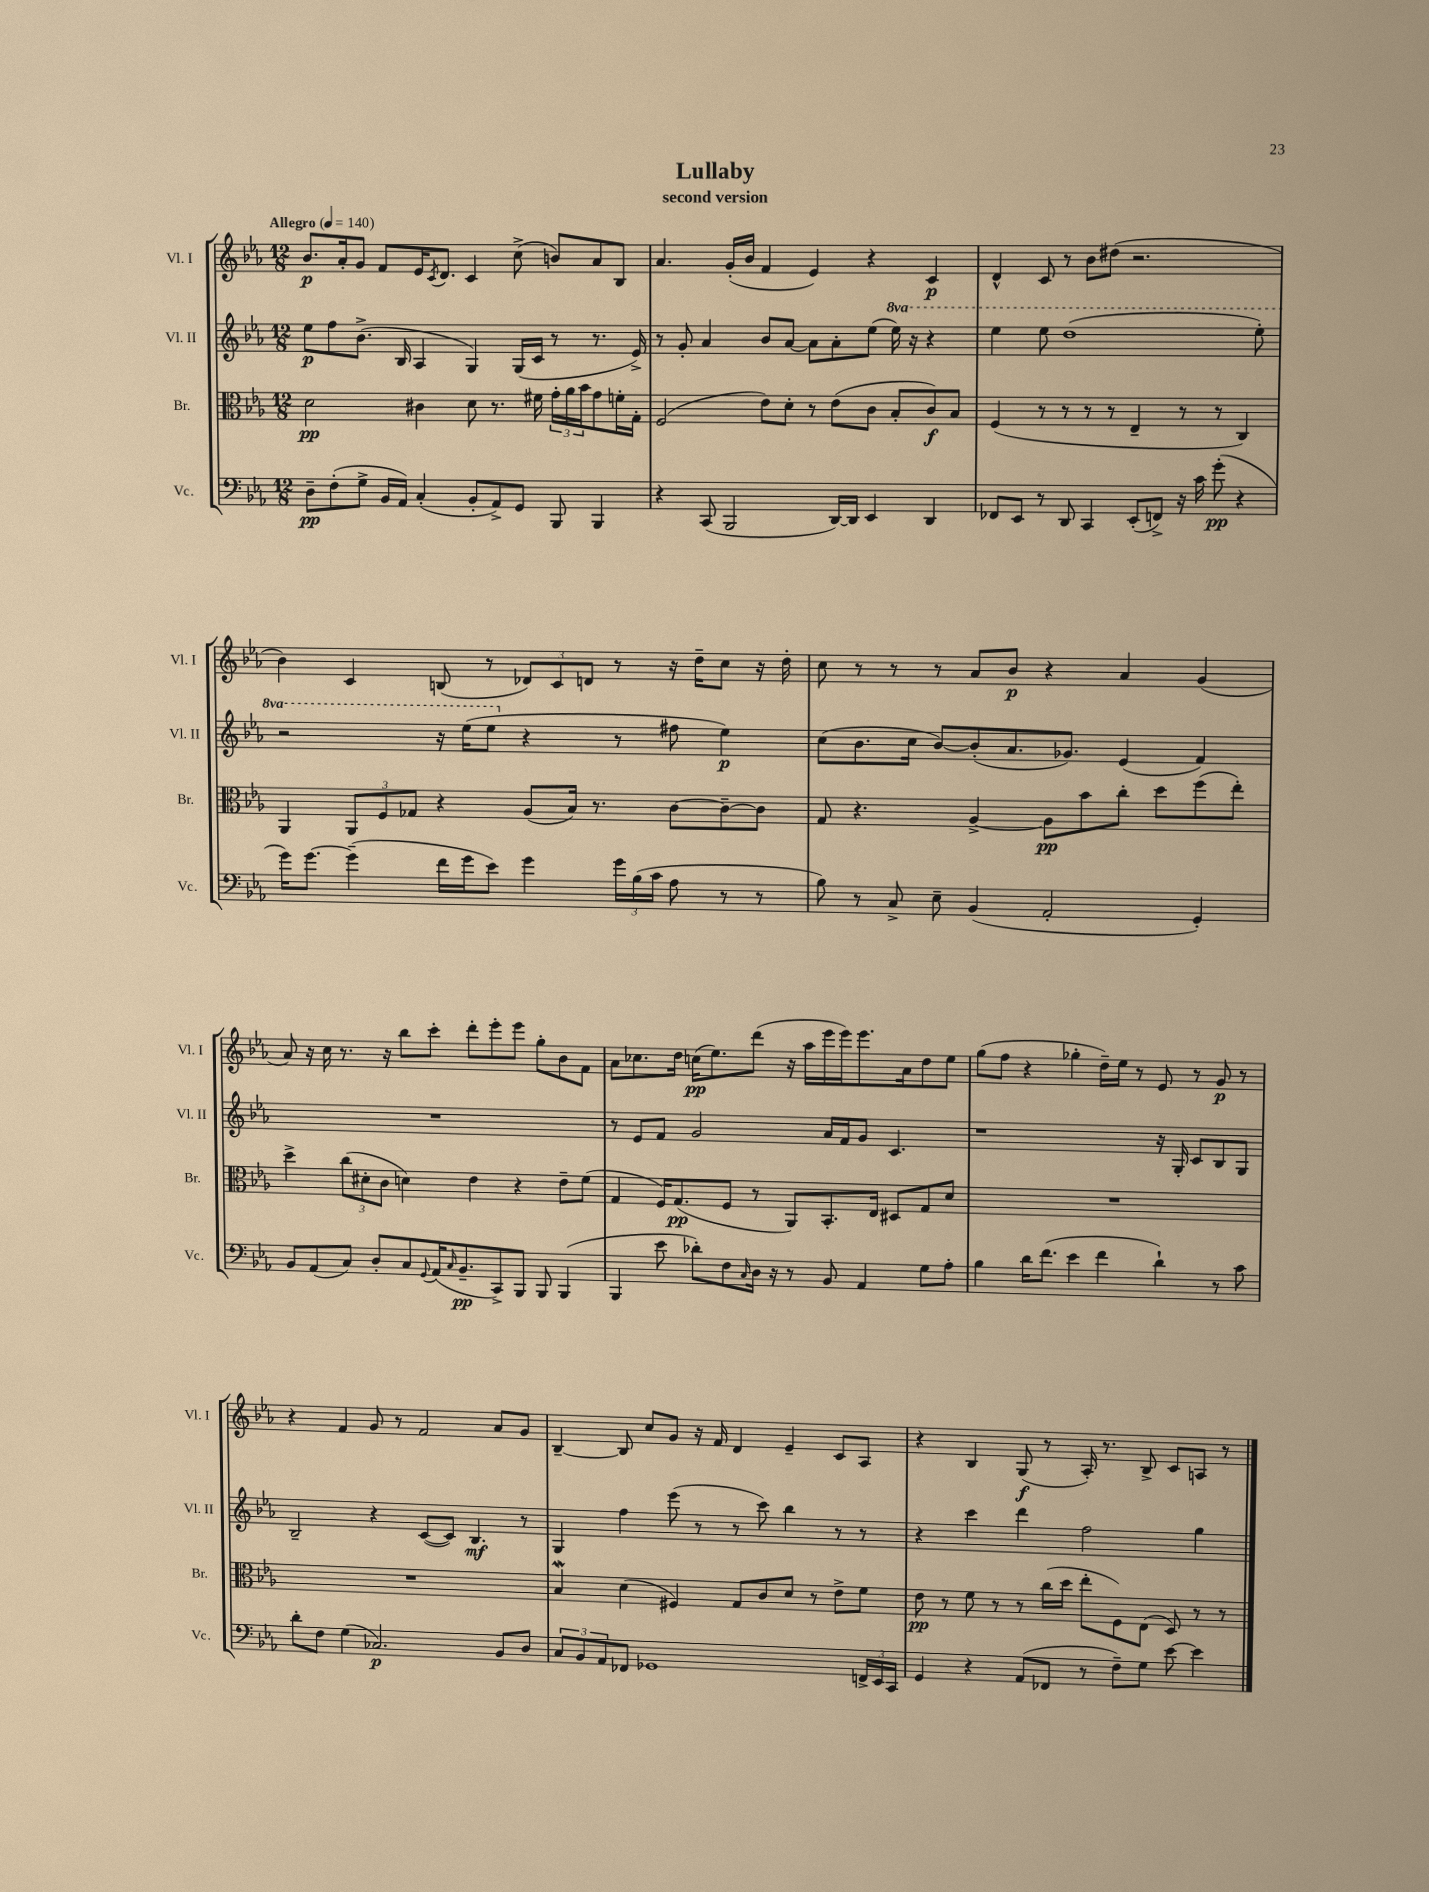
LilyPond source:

\header { title = "Lullaby" subtitle = "second version" }
<<
\new StaffGroup <<
\new Staff = "s0" \with { instrumentName = "Vl. I" shortInstrumentName = "Vl. I" } {
    \clef treble \key ees \major \numericTimeSignature \time 12/8 \tempo "Allegro" 4 = 140
    bes'8.\p aes'16-. g'8 f'8 ees'16 \acciaccatura { c'8 } d'8. c'4 c''8->( b'8) aes'8 bes8 |
    aes'4. g'16-.( bes'16 f'4 ees'4) r4 c'4\p |
    d'4-^ c'8 r8 bes'8 dis''8( r2. |
    bes'4) c'4 b8( r8 \tuplet 3/2 { des'8) c'8 d'8 } r8 r16 d''16-- c''8 r16 d''16-. |
    c''8 r8 r8 r8 aes'8 bes'8\p r4 aes'4 g'4( |
    aes'8) r16 c''16 r8. r16 bes''8 c'''8-. d'''8-. ees'''8-. ees'''8 g''8-. bes'8 f'8 |
    aes'8 ces''8. d''16 c''16\pp( ees''8.) d'''8( r16 aes''16 ees'''16 ees'''16) ees'''8. aes'16 d''8 ees''8 |
    g''8( f''8 r4 ges''4-. d''16--) ees''16 r8 ees'8 r8 g'8\p r8 |
    r4 f'4 g'8 r8 f'2 aes'8 g'8 |
    bes4~-- bes8 c''8 g'8 r16 f'16 d'4 ees'4-- c'8 aes8 |
    r4 bes4 g8\f( r8 aes16-.) r8. bes8-> c'8 a8 r8 \bar "|." |
}
\new Staff = "s1" \with { instrumentName = "Vl. II" shortInstrumentName = "Vl. II" } {
    \clef treble \key ees \major \numericTimeSignature \time 12/8 \set Staff.ottavationMarkups = #ottavation-simple-ordinals
    ees''8\p f''8 bes'8.->( bes16 aes4 g4) g16( c'16 r8 r8. ees'16->) |
    r8 g'8-. aes'4 bes'8 aes'8~ aes'8 aes'8-. ees''8( \ottava #1 ees'''16) r16 r4 |
    ees'''4 ees'''8 d'''1( ees'''8-.) |
    r2 r16 ees'''16( ees'''8 \ottava #0 r4 r8 fis''8 ees''4\p) |
    c''8( bes'8. c''16 bes'8~) bes'8-.( aes'8. ges'8.) ees'4( f'4) |
    R1. |
    r8 ees'8 f'8 g'2 aes'16 f'16 g'8 c'4. |
    r1 r16 g16-. c'8 bes8 g8 |
    bes2-- r4 c'8~( c'8) bes4.\mf r8 |
    g4 f''4 ees'''8( r8 r8 c'''8) bes''4 r8 r8 |
    r4 c'''4 d'''4 f''2 g''4 \bar "|." |
}
\new Staff = "s2" \with { instrumentName = "Br." shortInstrumentName = "Br." } {
    \clef alto \key ees \major \numericTimeSignature \time 12/8
    d'2\pp cis'4 d'8 r8. fis'16 \tuplet 3/2 { g'16-. aes'16 bes'16 } g'8 f'16-. g16-. |
    f2( ees'8) d'8-. r8 ees'8( c'8 bes8-. c'8\f) bes8 |
    f4( r8 r8 r8 r8 ees4-- r8 r8 c4) |
    aes,4 \tuplet 3/2 { aes,8 f8 ges8 } r4 aes8( bes16) r8. c'8~ c'8~-- c'8 |
    g8 r4. aes4~-> aes8\pp bes'8 c''8-. d''8 f''8( ees''8-.) |
    d''4-> \tuplet 3/2 { c''8( dis'8-. c'8 } d'4) ees'4 r4 ees'8-- f'8( |
    g4 f16) g8.\pp( f8 r8 aes,8) bes,8.-. ees16 dis8 g8 d'8 |
    R1. |
    R1. |
    bes4\mordent d'4( fis4) g8 c'8 d'8 r8 ees'8-> f'8 |
    ees'8\pp r8 f'8 r8 r8 c''16( d''16 ees''8-. f8) ees8( d8) r8 r8 \bar "|." |
}
\new Staff = "s3" \with { instrumentName = "Vc." shortInstrumentName = "Vc." } {
    \clef bass \key ees \major \numericTimeSignature \time 12/8
    d8--\pp f8-.( g8-> bes,16 aes,16) c4-.( bes,8-. aes,8->) g,8 bes,,8 bes,,4 |
    r4 c,8( bes,,2 d,16~) d,16 ees,4 d,4 |
    fes,8 ees,8 r8 d,8 c,4 ees,8-.( f,8->) r16 c'16 g'8-.\pp( r4 |
    g'16) g'8.~ g'4--( f'16 g'16 ees'8) g'4 \tuplet 3/2 { g'16 bes16( c'16 } aes8 r8 r8 |
    bes8) r8 c8-> ees8-- bes,4( aes,2-. g,4-.) |
    bes,8 aes,8( c8) d8-. c8 \appoggiatura { g,8 } aes,16( \grace { c16 } bes,8.--\pp c,8->) bes,,8 bes,,8 bes,,4( |
    bes,,4 ees'8 des'8-.) f8 \grace { c16 } d16 r16 r8 bes,8 aes,4 g8 aes8-. |
    bes4 d'16 f'8.( ees'4 f'4 d'4-!) r8 c'8 |
    d'8-. f8 g4( ces2.\p) bes,8 d8 |
    \tuplet 3/2 { c8 bes,8 aes,8 } fes,8 ges,1 \tuplet 3/2 { f,16-> ees,16 c,16 } |
    g,4 r4 aes,8( fes,8 r8 f8--) g8 ees'8~ ees'4 \bar "|." |
}
>>
>>
\layout { \context { \Score \remove "Bar_number_engraver" } }
